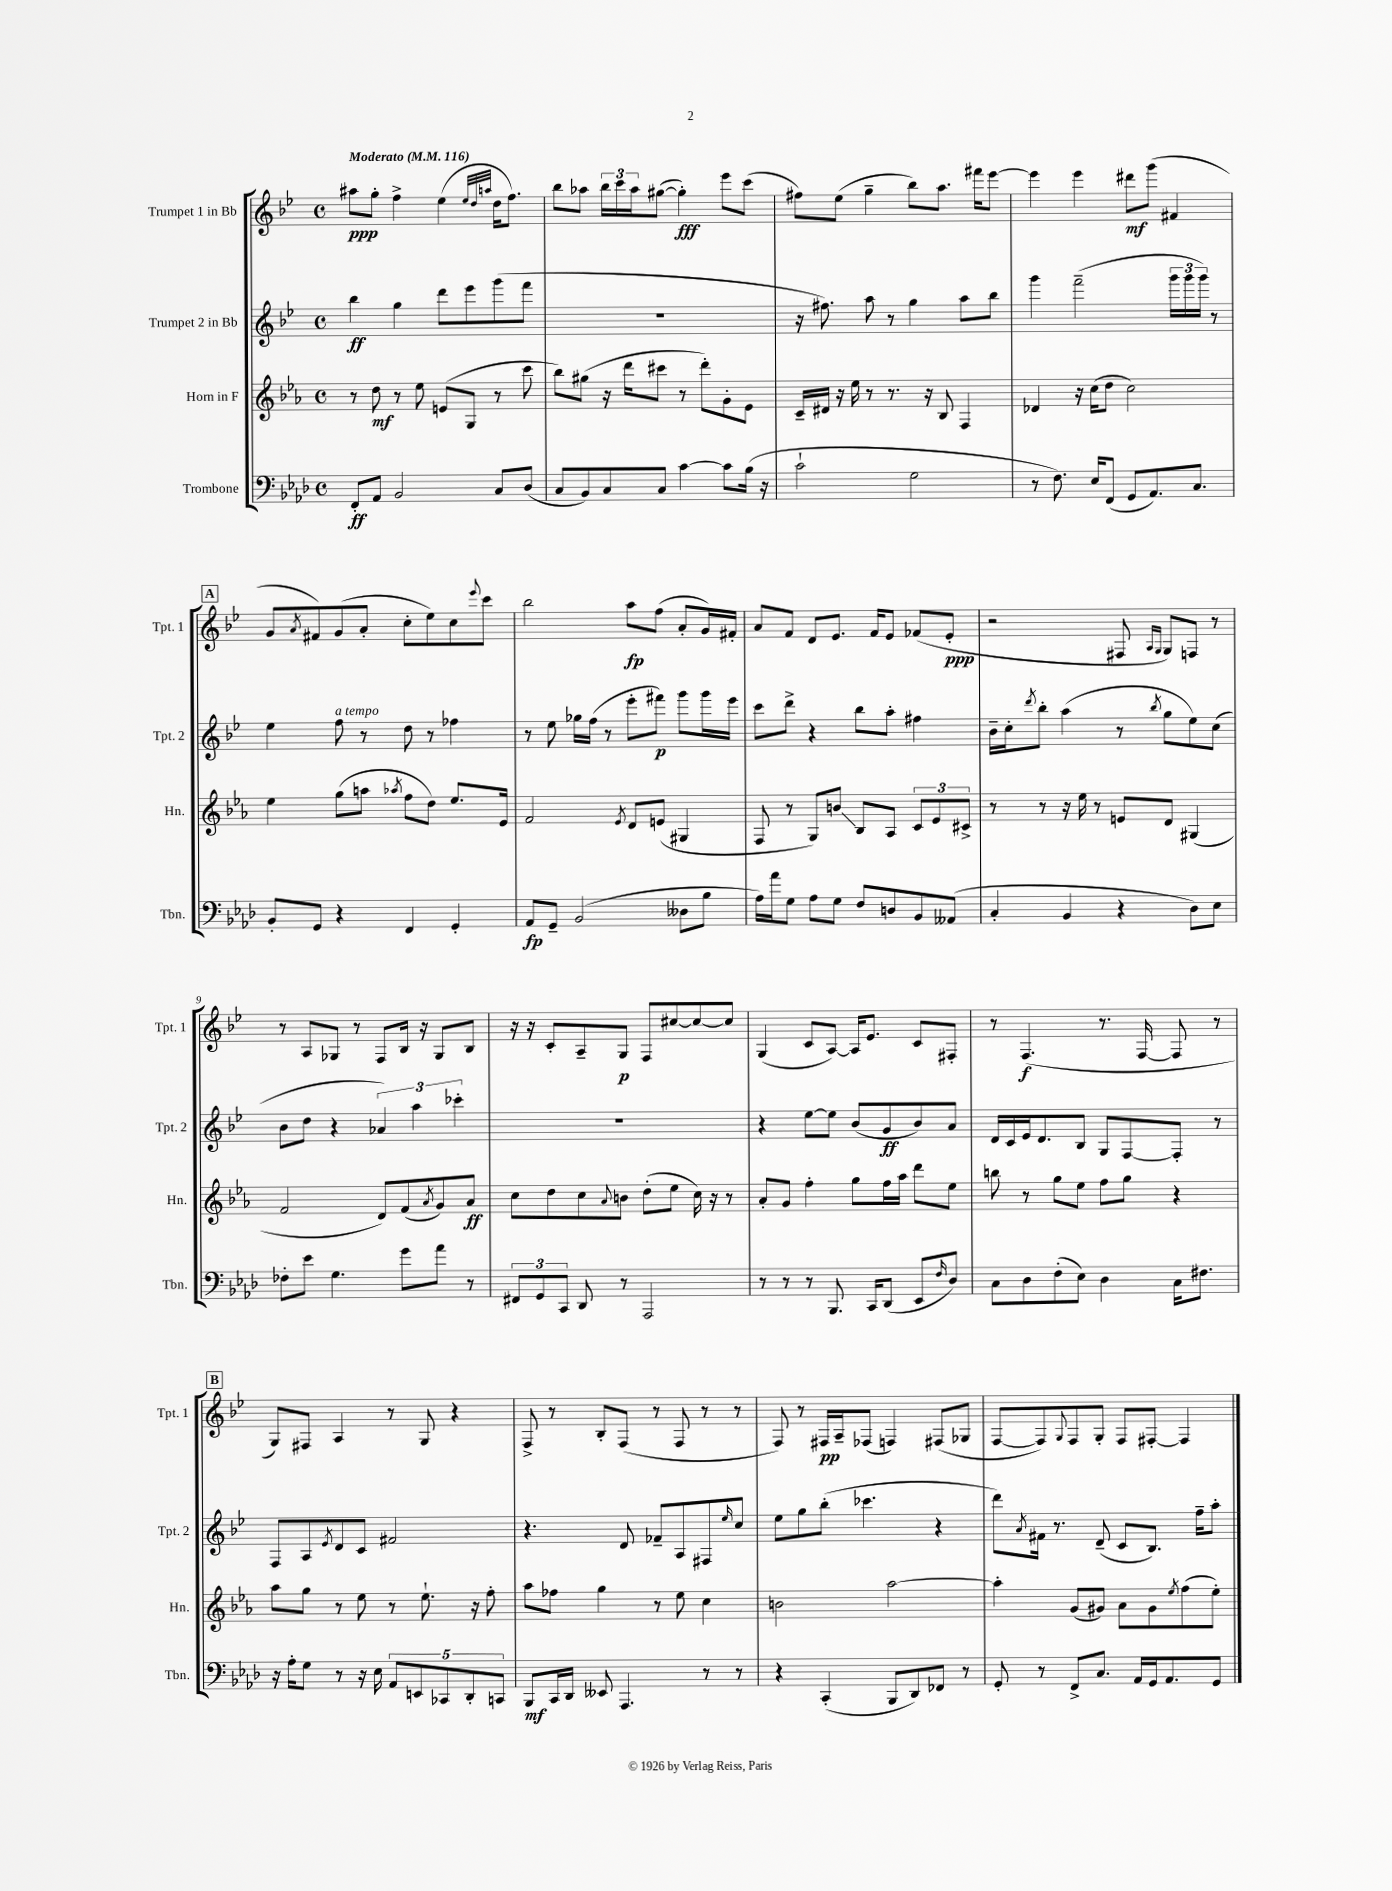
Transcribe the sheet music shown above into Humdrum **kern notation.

**kern	**kern	**kern	**kern
*staff4	*staff3	*staff2	*staff1
*clefF4	*clefG2	*clefG2	*clefG2
*k[b-e-a-d-]	*k[b-e-a-]	*k[b-e-]	*k[b-e-]
*M4/4	*M4/4	*M4/4	*M4/4
*met(c)	*met(c)	*met(c)	*met(c)
*MM116	*MM116	*MM116	*MM116
8FF'	8r	4bb-	8aa#
8AA-	8dd	.	8gg'
2BB-	8r	4gg	4ff^
.	8ee-	.	.
.	(8e	8ddd	(4ee-
.	8G	8eee-	.
.	.	.	32qqee-
.	.	.	32qqdd
.	.	.	32qqaa
8C	8r	(8ggg	16dd
.	.	.	8.ff)
(8D-	8ccc	8fff	.
=	=	=	=
8C	8bb-)	1r	8bb-
8BB-)	(8gg#	.	8aa-
8C	16r	.	24bb-
.	.	.	24ccc
.	16ddd	.	.
.	.	.	24aa-
8C	8ccc#	.	([8gg#
[4c	8r	.	4gg#'])
.	8ddd')	.	.
8c]	8g'	.	8eee-
(16B-	8e-	.	(8ccc
16r	.	.	.
=	=	=	=
2c`	16c~	16r	8ff#)
.	16d#	8.ff#)	.
.	16r	.	(8ee-
.	16ee-	.	.
.	8r	8aa	4gg~
.	8.r	8r	.
2G	.	4gg	8bb-)
.	16r	.	.
.	8B-	.	8.aa
.	4F	8aa	.
.	.	.	16fff#
.	.	8bb-	[8eee-
=	=	=	=
8r	4d-	4ggg	4eee-]
8.F)	.	.	.
.	16r	(2fff~	4eee-
16E-	(16cc	.	.
(8FF	8dd	.	.
8GG	2cc)	.	8ddd#
8.AA-)	.	.	(8ggg
.	.	24ggg	4f#
.	.	24ggg	.
8.C	.	.	.
.	.	24ggg)	.
.	.	8r	.
=	=	=	=
8BB-'	4ee-	4ee-	8g
.	.	.	8qa
8GG	.	.	8f#)
4r	(8gg	8ff	(8g
.	8aa	8r	8a'
.	8qaa-	.	.
4FF	8ff	8dd	8cc'
.	8dd)	8r	8ee-)
4GG'	8.ee-	4ff-	8cc
.	.	.	8qqeee-
.	.	.	8ccc
.	16e-	.	.
=	=	=	=
8AA-	2f	8r	2bb-
8GG~	.	8ee-	.
(2BB-	.	16gg-	.
.	.	(16ff	.
.	.	8r	.
.	8qe-	.	.
.	8d	8eee-'	8aa
.	(8e	8fff#)	(8ff
8D--	4G#	8ggg	8a'
8B-	.	16ggg	16g)
.	.	16eee-	16f#'
=	=	=	=
16A-)	8F	8ccc	8a
16a-	.	.	.
8G	8r	8ddd^	8f
8A-	8G)	4r	8d
8G	8b	.	8.e-
8F	8B-	8bb-	.
.	.	.	16f
8D	8A-	8aa'	8e-
8BB-	12c	4ff#	(8f-
.	12e-	.	.
(8AA--	.	.	8e-'
.	12c#^	.	.
=	=	=	=
4C'	8r	16b-~	2r
.	.	16cc'	.
.	.	8qddd	.
.	8r	8bb-'	.
4BB-	16r	(4aa	.
.	16ee-	.	.
.	8r	.	.
4r	8e	8r	8F#
.	.	.	16qqA
.	.	8qbb-	16qqG
.	8d	8gg	8G)
8D-)	(4G#	8ee-)	8F
8E-	.	(8cc	8r
=	=	=	=
8F-'	2f	8b-	8r
8e-	.	8dd	8A
4.G	.	4r	8G-
.	.	.	8r
.	8d)	6a-)	8F
8g	(8f	.	16B-
.	.	6aa	.
.	.	.	16r
.	8qa-	.	.
8a-	8g)	.	8G-
.	.	6ccc-'	.
8r	8a-	.	8B-
=	=	=	=
12FF#	8cc	1r	16r
.	.	.	16r
12GG	.	.	.
.	8dd	.	8c'
12CC	.	.	.
8DD-	8cc	.	8A~
.	8qqa-	.	.
8r	8b	.	8G
2AAA-	(8dd'	.	8F
.	8ee-	.	[8cc#
.	16cc)	.	8cc#_
.	16r	.	.
.	8r	.	8cc#]
=	=	=	=
8r	8a-'	4r	(4G
8r	8g	.	.
8r	4ff'	[8ee-	8c
8.BBB-	.	8ee-]	[8A)
.	8gg	(8b-	16A]
16CC	.	.	8.e-
(8DD-	16ff	8g	.
.	16aa-	.	.
8EE-	8ddd	8b-)	8c
16qqF	.	.	.
8D-)	8ee-	8a	8F#'
=	=	=	=
8C	8bb	16d	8r
.	.	16c	.
8D-	8r	16e-	(4.F
.	.	8.d	.
(8F'	8gg	.	.
8E-)	8ee-	8B-	.
4D-	8ff	8G	8.r
.	8gg	[8F	.
.	.	.	[16F
16C	4r	8F']	8F]
8.F#	.	.	.
.	.	8r	8r
=	=	=	=
16r	8aa-	8F	8G)
16A-'	.	.	.
8G	8gg	8A	8F#
.	.	8qe-	.
8r	8r	8d	4A
16r	8ee-	8c	.
16E-	.	.	.
10AA-	8r	2f#	8r
10EE	.	.	.
.	8.ee-`	.	8G
10CC-	.	.	.
.	.	.	4r
10DD-'	.	.	.
.	16r	.	.
.	8ff'	.	.
10CC	.	.	.
=	=	=	=
8BBB-	8aa-	4.r	8F^
16CC	8ff-	.	8r
16DD-	.	.	.
8EE--	4gg	.	8B-'
4.AAA-	.	8d	(8F
.	8r	8f-~	8r
.	8ee-	8A	8F
8r	4cc	8F#	8r
.	.	16qqee-	.
8r	.	8cc	8r
=	=	=	=
4r	2b	8ee-	8F)
.	.	8gg	8r
(4CC'	.	(8bb-'	16F#
.	.	.	16A~
.	.	4.ccc-	(8F-
8BBB-	[2aa-	.	4F)
8DD-)	.	.	.
8FF-	.	4r	(8F#
8r	.	.	8G-
=	=	=	=
8GG'	4aa-']	8ddd)	[8F
.	.	8qa	.
8r	.	16f#	8F])
.	.	8.r	.
.	.	.	8qqG
8FF^	(8g	.	8F
8.C	8g#)	(8d~	8G'
.	8a-	8c	8F
16AA-	.	.	.
16GG	8g#	8.B-)	[8F#'
8.AA-	.	.	.
.	8qee-	.	.
.	(8ff	.	4F#]
.	.	16ff~	.
8GG	8ee-')	8aa'	.
==	==	==	==
*-	*-	*-	*-
